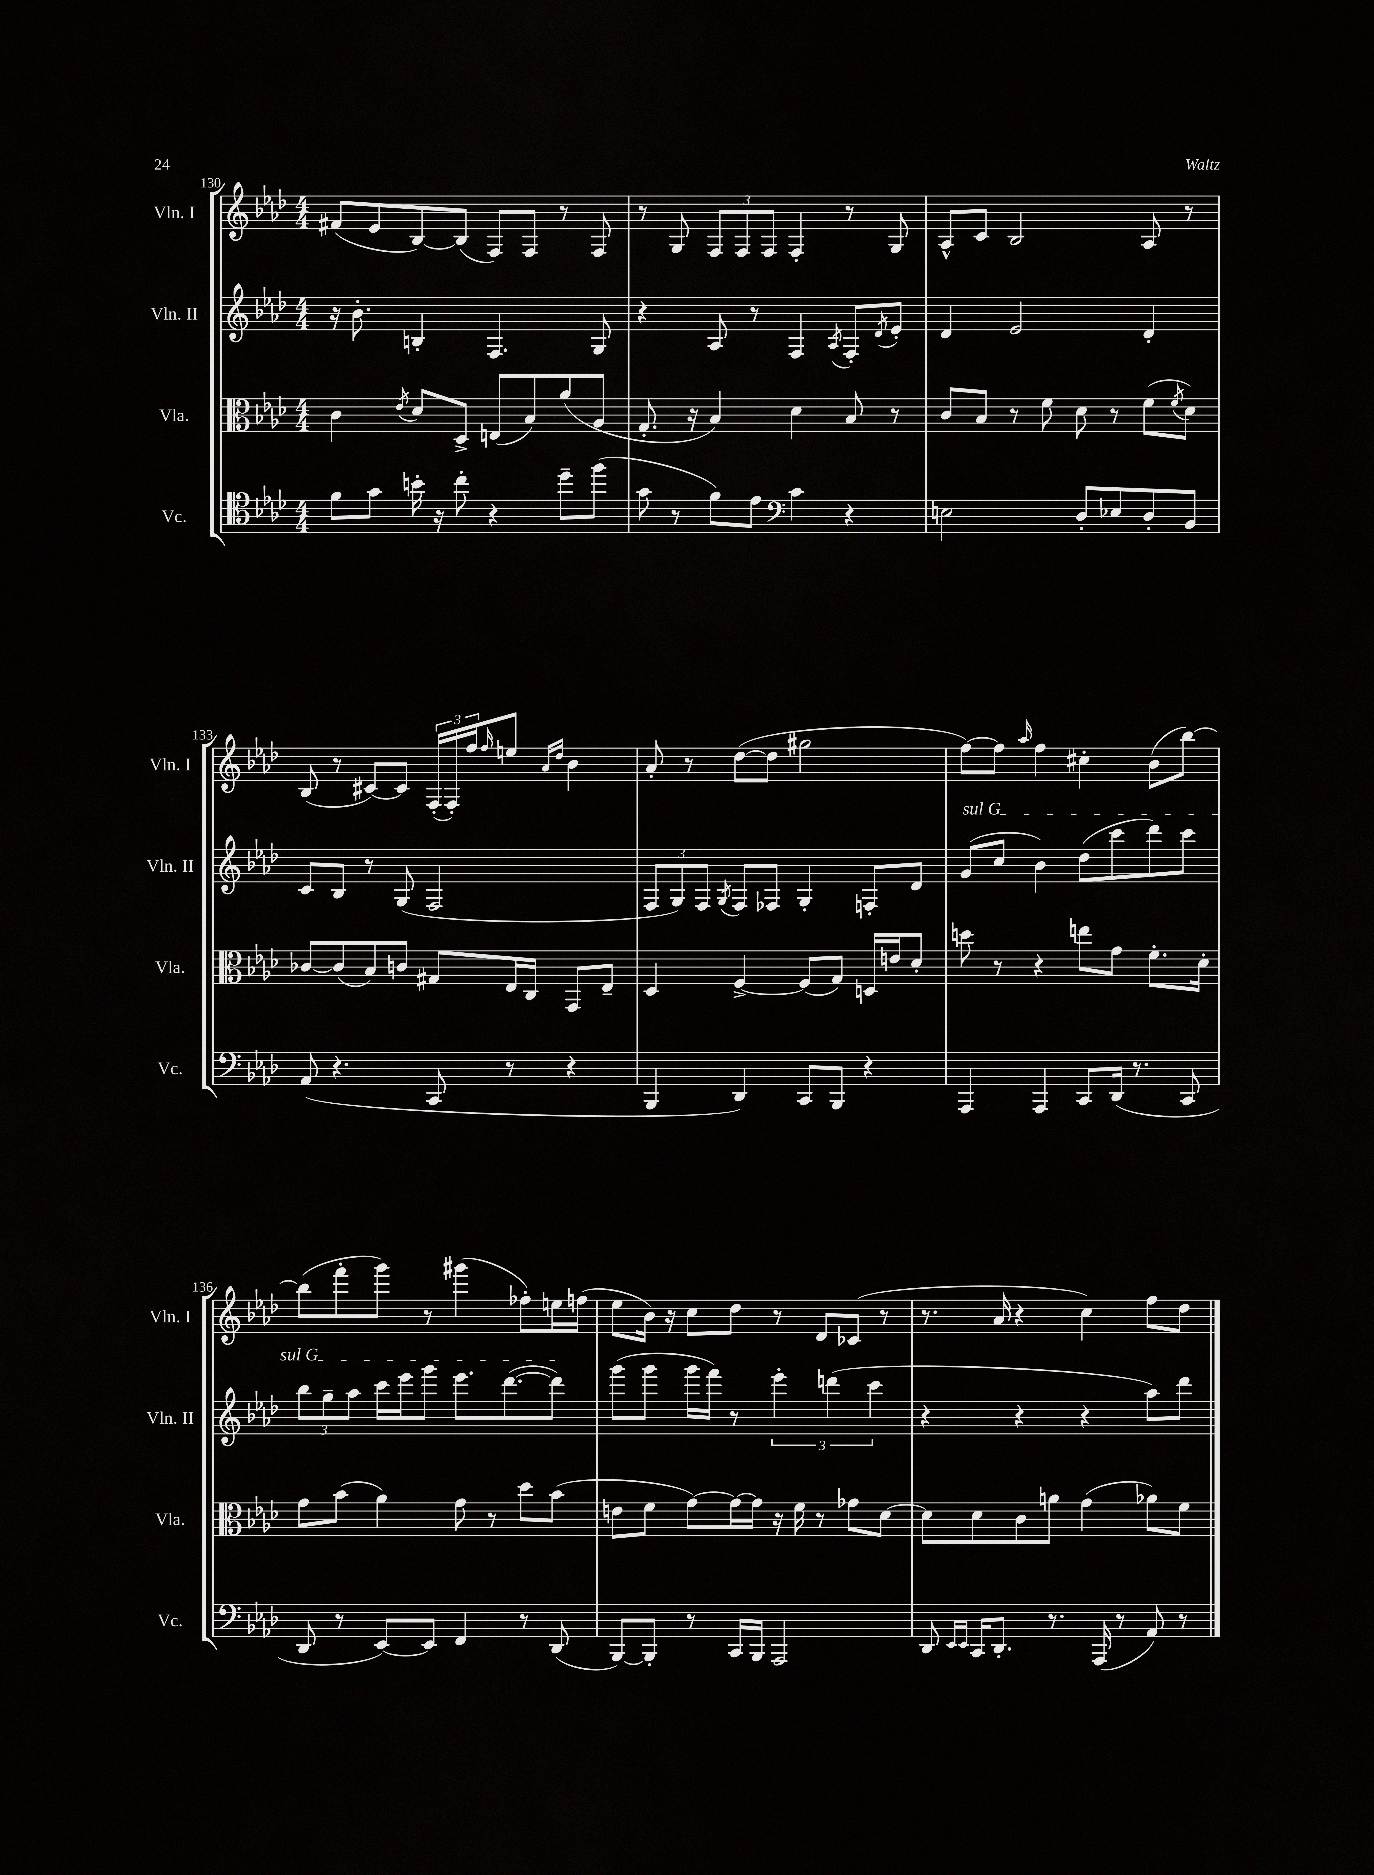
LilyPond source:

<<
\new StaffGroup <<
\new Staff = "s0" \with { instrumentName = "Vln. I" shortInstrumentName = "Vln. I" } {
    \clef treble \key aes \major \numericTimeSignature \time 4/4
    fis'8( ees'8 bes8~) bes8( f8) f8 r8 f8 |
    r8 g8 \tuplet 3/2 { f8 f8 f8 } f4-. r8 g8 |
    aes8-^ c'8 bes2 aes8 r8 |
    bes8( r8 cis'8~) cis'8 \tuplet 3/2 { f16-.( f16-.) f''16 } \grace { f''16 } e''8 \grace { aes'16 des''16 } bes'4 |
    aes'8-. r8 des''8~( des''8 gis''2 |
    f''8~) f''8 \grace { aes''16 } f''4 cis''4-. bes'8( bes''8~) |
    bes''8( f'''8-. g'''8) r8 gis'''4( fes''8-.) e''16 f''16( |
    ees''8 bes'16) r16 c''8 des''8 r8 des'8 ces'8( r8 |
    r8. aes'16 r4 c''4) f''8 des''8 \bar "|." |
}
\new Staff = "s1" \with { instrumentName = "Vln. II" shortInstrumentName = "Vln. II" } {
    \clef treble \key aes \major \numericTimeSignature \time 4/4
    r16 bes'8.-. b4-. f4. g8 |
    r4 aes8 r8 f4 \acciaccatura { aes8 } f8-. \acciaccatura { des'8 } ees'8-. |
    des'4 ees'2 des'4-. |
    c'8 bes8 r8 g8( f2 |
    \tuplet 3/2 { f8 g8) f8 } \acciaccatura { g8 } f8 fes8 g4-. f8-. des'8 |
    \once \override TextSpanner.bound-details.left.text = \markup { \italic "sul G" } g'8\startTextSpan( c''8 bes'4) des''8( c'''8 des'''8) c'''8 |
    \tuplet 3/2 { bes''8 g''8-- aes''8 } c'''16 ees'''16 g'''8 ees'''8. des'''8.~( des'''8\stopTextSpan) |
    g'''8( g'''8 g'''16 f'''16) r8 \tuplet 3/2 { ees'''4-. d'''4( c'''4 } |
    r4 r4 r4 aes''8) des'''8 \bar "|." |
}
\new Staff = "s2" \with { instrumentName = "Vla." shortInstrumentName = "Vla." } {
    \clef alto \key aes \major \numericTimeSignature \time 4/4
    c'4 \acciaccatura { ees'8 } des'8 des8-> e8( bes8) aes'8( aes8 |
    g8.-. r16 bes4) des'4 bes8 r8 |
    c'8 bes8 r8 f'8 des'8 r8 f'8( \acciaccatura { f'8 } des'8) |
    ces'8~ ces'8( bes8) c'8 gis8 ees16 c16 g,8 ees8-- |
    des4 f4~-> f8( g8) d16 e'16 des'8-. |
    d''8 r8 r4 e''8 g'8 f'8.-. des'16-. |
    g'8 bes'8( aes'4) g'8 r8 des''8 bes'8( |
    e'8 f'8 g'8~) g'16~ g'16 r16 f'16 r8 ges'8 des'8~ |
    des'8 des'8 c'8 a'8 g'4( aes'8) f'8 \bar "|." |
}
\new Staff = "s3" \with { instrumentName = "Vc." shortInstrumentName = "Vc." } {
    \clef tenor \key aes \major \numericTimeSignature \time 4/4
    f'8 g'8 b'16-. r16 c''8-. r4 des''8-- f''8( |
    g'8 r8 f'8) ees'8 \clef bass c'4 r4 |
    e2 des8-. ees8 des8-. bes,8 |
    aes,8( r4. c,8 r8 r4 |
    bes,,4 des,4) c,8 bes,,8 r4 |
    aes,,4 aes,,4 c,8 des,16( r8. c,8 |
    des,8 r8 ees,8~) ees,8 f,4 r8 des,8( |
    bes,,8~) bes,,8-. r8 c,16 bes,,16 aes,,2 |
    des,8 \grace { ees,16 ees,16 } c,16 des,8.-. r8. aes,,16( r8 aes,8) r8 \bar "|." |
}
>>
>>
\layout { \context { \Score currentBarNumber = #130 } }
